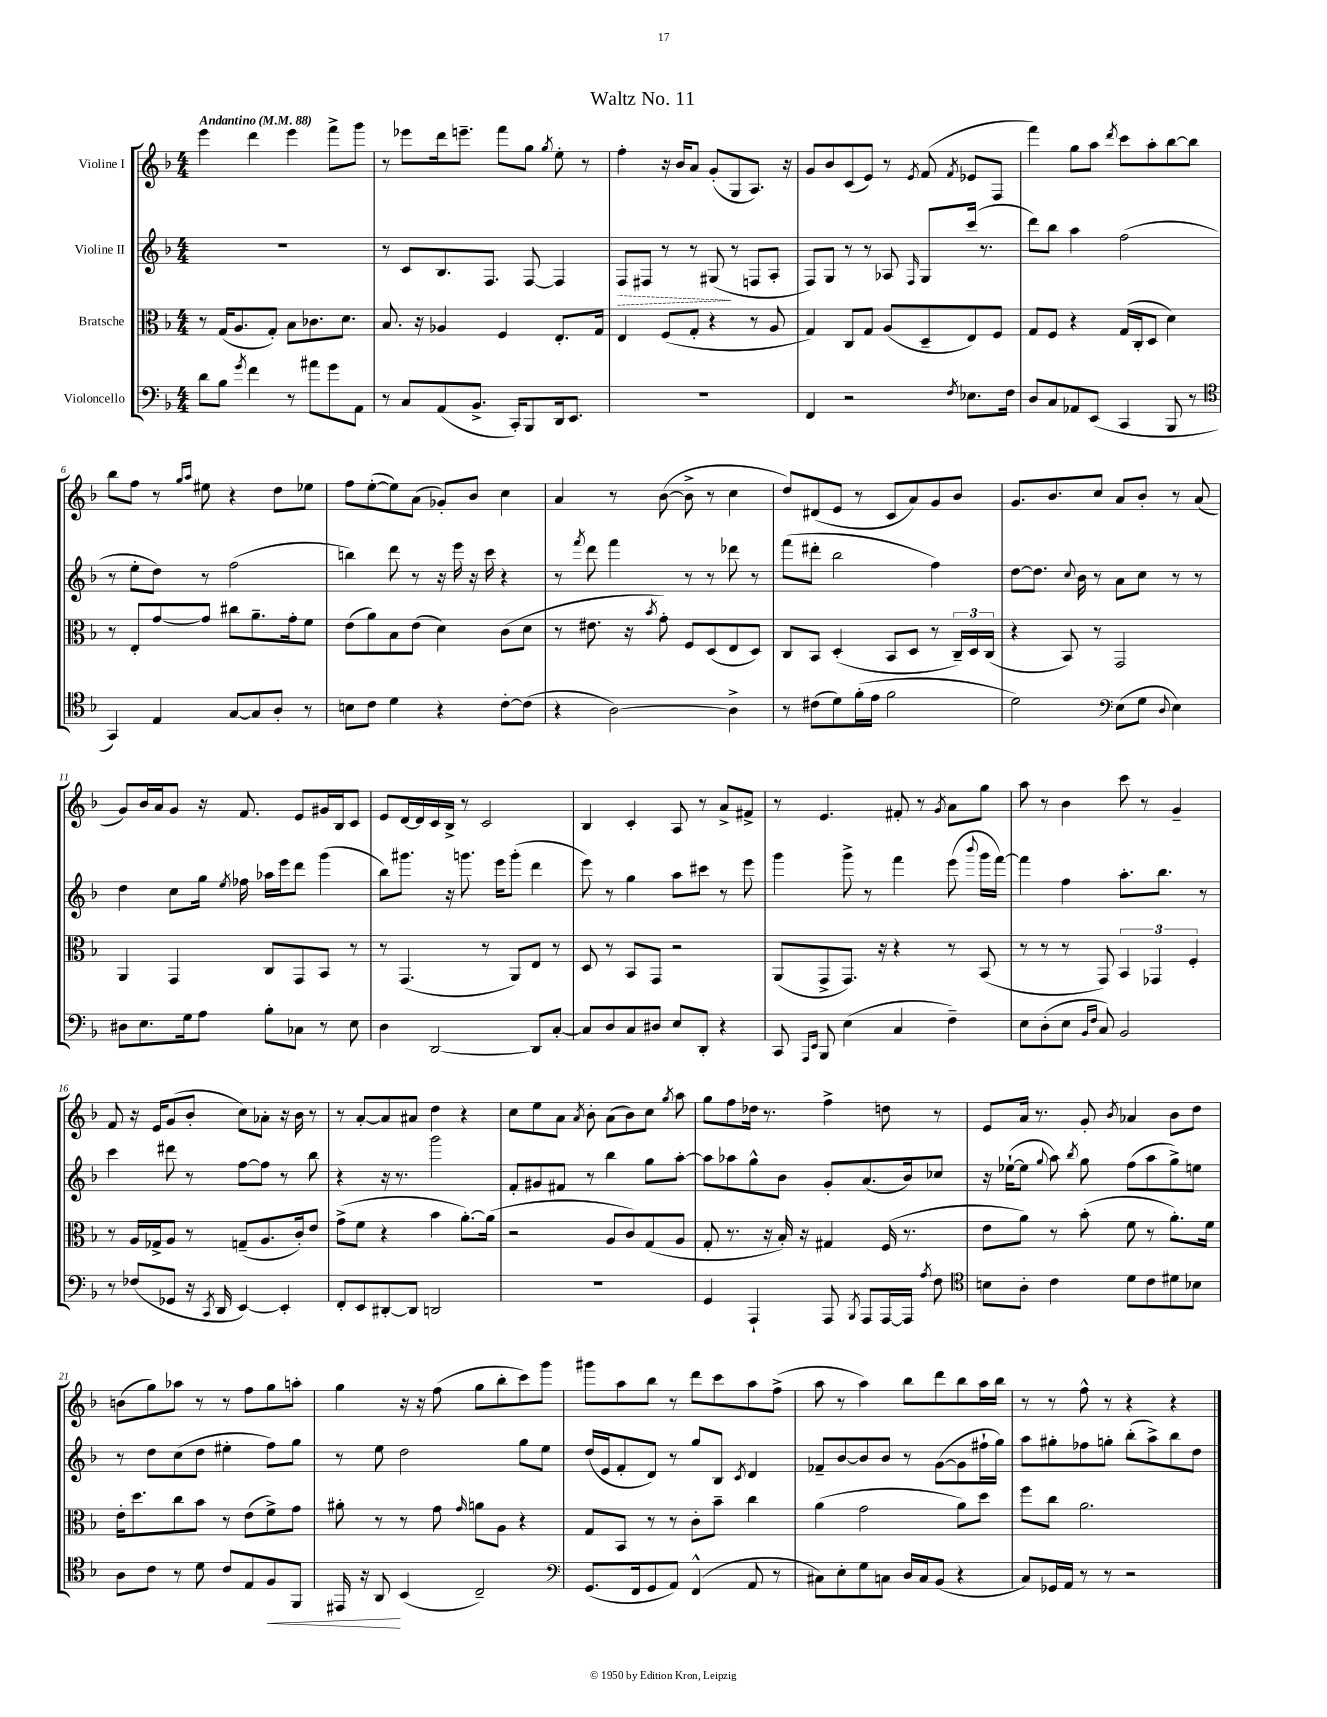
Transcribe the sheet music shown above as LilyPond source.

\header { title = "Waltz No. 11" }
<<
\new StaffGroup <<
\new Staff = "s0" \with { instrumentName = "Violine I" } {
    \clef treble \key f \major \numericTimeSignature \time 4/4 \tempo "Andantino" 4 = 88
    \autoBeamOff e'''4 d'''4 e'''4 f'''8[-> g'''8] |
    r8 ees'''8[ d'''16 e'''8.]-- f'''8[ g''8] \acciaccatura { g''8 } e''8-. r8 |
    f''4-. r16 bes'16[ a'8] g'8[-.( g8 a8.]) r16 |
    g'8[ bes'8 c'8( e'8]) r8 \acciaccatura { e'8 } f'8( \acciaccatura { f'8 } ees'8[ f8] |
    f'''4) g''8[ a''8] \acciaccatura { d'''8 } c'''8[ a''8-. bes''8~ bes''8] |
    bes''8[ f''8] r8 \grace { g''16[ a''16] } eis''8 r4 d''8[ ees''8] |
    f''8[ e''8~-.( e''8) a'8]( ges'8[-.) bes'8] c''4 |
    a'4 r8 bes'8~( bes'8-> r8 c''4 |
    d''8[) dis'8( e'8] r8 c'8[ a'8) g'8 bes'8] |
    g'8.[ bes'8. c''8] a'8[ bes'8]-. r8 a'8( |
    g'8[) bes'16 a'16 g'8] r16 f'8. e'8[ gis'16 bes16 c'8] |
    e'8[ d'16~ d'16 c'16 bes16]-> r8 c'2 |
    bes4 c'4-. a8 r8 a'8[-> fis'8]-> |
    r8 e'4. fis'8-. r8 \acciaccatura { g'8 } a'8[ g''8] |
    a''8 r8 bes'4 c'''8 r8 g'4-- |
    f'8 r16 e'16[ g'8( bes'8]-. c''8[) aes'8]-. r16 bes'16 r8 |
    r8 a'8[~-. a'8 ais'8] d''4 r4 |
    c''8[ e''8 a'8] \acciaccatura { a'8 } bes'8-. a'8[( bes'8) c''8] \acciaccatura { g''8 } a''8 |
    g''8[ f''8 des''16] r8. f''4-> d''8 r8 |
    e'8[ a'16] r8. g'8-. \acciaccatura { bes'8 } aes'4 bes'8[ d''8] |
    b'8[( g''8) aes''8] r8 r8 f''8[ g''8 a''8]-. |
    g''4 r16 r16 f''8( g''8[ bes''8-. c'''8) g'''8] |
    gis'''8[ a''8 bes''8] r8 d'''8[ c'''8 a''8 f''8]->( |
    a''8 r8 a''4) bes''8[ d'''8 bes''8 a''16 bes''16] |
    r8 r8 f''8-^ r8 r4 r4 \bar "|." |
}
\new Staff = "s1" \with { instrumentName = "Violine II" } {
    \clef treble \key f \major \numericTimeSignature \time 4/4
    \autoBeamOff R1 |
    r8 c'8[ bes8. f8.] f8~ f4 |
    \once \override Hairpin.style = #'dashed-line f8[\> fis8] r8 r8 gis8\!( r8 f8[ a8]-. |
    f8[) g8] r8 r8 aes8 \grace { f16 } g8[ c'''16]( r8. |
    d'''8[) bes''8] a''4 f''2( |
    r8 e''8[-. d''8]) r8 f''2( |
    b''4) d'''8 r8 r16 e'''16 r16 c'''16 r4 |
    r8 \acciaccatura { f'''8 } d'''8 f'''4 r8 r8 des'''8 r8 |
    f'''8[( dis'''8]-. bes''2 f''4) |
    d''8[~ d''8.] \appoggiatura { c''8 } bes'16 r8 a'8[ c''8] r8 r8 |
    d''4 c''8[ g''16] \acciaccatura { e''8 } fes''16 aes''16[ e'''16 d'''8] g'''4( |
    bes''8[) gis'''8.] r16 g'''8. e'''16[ g'''8]-.( d'''4 |
    e'''8) r8 g''4 a''8[ cis'''8] r8 e'''8 |
    g'''4 g'''8-> r8 f'''4 e'''8( \appoggiatura { bes'''8 } g'''16[ f'''16]~) |
    f'''4 f''4 a''8.[-. bes''8.] r8 |
    c'''4 dis'''8 r8 f''8[~ f''8] r8 bes''8 |
    r4 r16 r8. g'''2 |
    f'8[-. gis'8 fis'8] r8 bes''4 g''8[ a''8]~-. |
    a''8[ aes''8 g''8-^ bes'8] g'8[-. a'8.( bes'16) ces''8] |
    r16 ees''16[~-!( ees''8] \appoggiatura { g''8 } a''8) \acciaccatura { bes''8 } g''8 f''8[( a''8 g''8->) e''8] |
    r8 d''8[ c''8( d''8] eis''4-. f''8[) g''8] |
    r8 e''8 d''2 g''8[ e''8] |
    d''16[( e'16 f'8-. d'8]) r8 g''8[ bes8] \acciaccatura { c'8 } d'4 |
    fes'8[-- bes'8~ bes'8 bes'8] r8 g'8[~( g'8 fis''16-! g''16]) |
    a''8[ gis''8-. fes''8 g''8]-. bes''8[-.( a''8->) bes''8 d''8] \bar "|." |
}
\new Staff = "s2" \with { instrumentName = "Bratsche" } {
    \clef alto \key f \major \numericTimeSignature \time 4/4
    \autoBeamOff r8 g16[( a8. g8]-.) bes8[ ces'8. d'8.] |
    bes8. r16 aes4 f4 e8.[-. g16] |
    e4 f8[( g8]-. r4 r8 a8 |
    g4) c8[ g8] a8[( d8-- e8) f8] |
    g8[ f8] r4 g16[( c16-. d8] d'4) |
    r8 e8[-. g'8~ g'8] cis''8[ a'8.-- g'16-. f'8] |
    e'8[( a'8) bes8 e'8]( d'4) c'8[( d'8] |
    r8 eis'8. r16 \acciaccatura { bes'8 } g'8-.) f8[ d8( e8 d8]) |
    c8[ bes,8] d4-.( bes,8[ d8] r8 \tuplet 3/2 { c16[--) d16 c16]( } |
    r4 bes,8) r8 g,2 |
    a,4 g,4 c8[ g,8 bes,8] r8 |
    r8 g,4.( r8 a,8[) e8] r8 |
    d8 r8 bes,8[ g,8] r2 |
    a,8[( g,8-> g,8.]) r16 r4 r8 bes,8( |
    r8 r8 r8 g,8) \tuplet 3/2 { bes,4 ges,4 f4-. } |
    r8 a16[ ges16-> a8] r8 g8[--( a8. c'16-.) e'8] |
    g'8[->( f'8] r4 bes'4 a'8.[~-.) a'16]( |
    r2 a8[ c'8) g8( a8] |
    g8-. r8. r16 bes16-.) r16 gis4 f16( r8. |
    e'8[ a'8]) r8 bes'8-.( f'8 r8 a'8.[-.) f'16] |
    e'16[-. d''8. c''8 bes'8] r8 e'8[( f'8->) g'8] |
    ais'8-. r8 r8 g'8 \grace { g'16 } a'8[ a8] r4 |
    g8[ bes,8] r8 r8 c'8[-. bes'8]-- c''4 |
    a'4( g'2 a'8[) d''8] |
    f''8[ c''8] a'2. \bar "|." |
}
\new Staff = "s3" \with { instrumentName = "Violoncello" } {
    \clef bass \key f \major \numericTimeSignature \time 4/4
    \autoBeamOff d'8[ bes8] \acciaccatura { g'8 } f'4 r8 ais'8[ g'8 a,8] |
    r8 c8[ a,8( bes,8.]-> c,16[-.) bes,,8 d,16 e,8.] |
    R1 |
    f,4 r2 \acciaccatura { f8 } ees8.[ f16] |
    d8[ c8 aes,8 e,8]( c,4 bes,,8 r8 |
    \clef tenor g,4) e4 g8[~ g8 a8]-. r8 |
    b8[ c'8] d'4 r4 c'8[~-. c'8]( |
    r4 a2~) a4-> |
    r8 cis'8[( d'8) f'16-.( e'16] f'2 |
    d'2) \clef bass e8[( g8] \appoggiatura { d8 } e4) |
    dis8[ e8. g16 a8] bes8[-. ces8] r8 e8 |
    d4 d,2~ d,8[ c8]~-. |
    c8[ d8 c8 dis8] e8[ d,8]-. r4 |
    c,8 \grace { a,,16[ e,16] } bes,,8 e4( c4 f4--) |
    e8[ d8-.( e8] \grace { bes,16[ f16] } c8) bes,2 |
    r8 fes8[( ges,8] r16 \acciaccatura { c,8 } d,16 e,4~) e,4-. |
    f,8[-. e,8 dis,8~-. dis,8] d,2 |
    R1 |
    g,4 a,,4-! a,,8 \acciaccatura { bes,,8 } a,,8[ a,,16~ a,,16] \acciaccatura { a8 } f8 |
    \clef tenor b8[ a8]-. c'4 d'8[ c'8 dis'8 bes8] |
    a8[ c'8] r8 d'8 c'8[ e8 f8\< f,8] |
    eis,16 r16 a,8\! bes,4( c2--) |
    \clef bass g,8.[( f,16 g,8 a,8]) f,4-^( a,8 r8 |
    cis8[) e8-. g8 c8] d16[ c16 bes,8]( r4 |
    c8[) ges,16 a,16] r8 r8 r2 \bar "|." |
}
>>
>>
